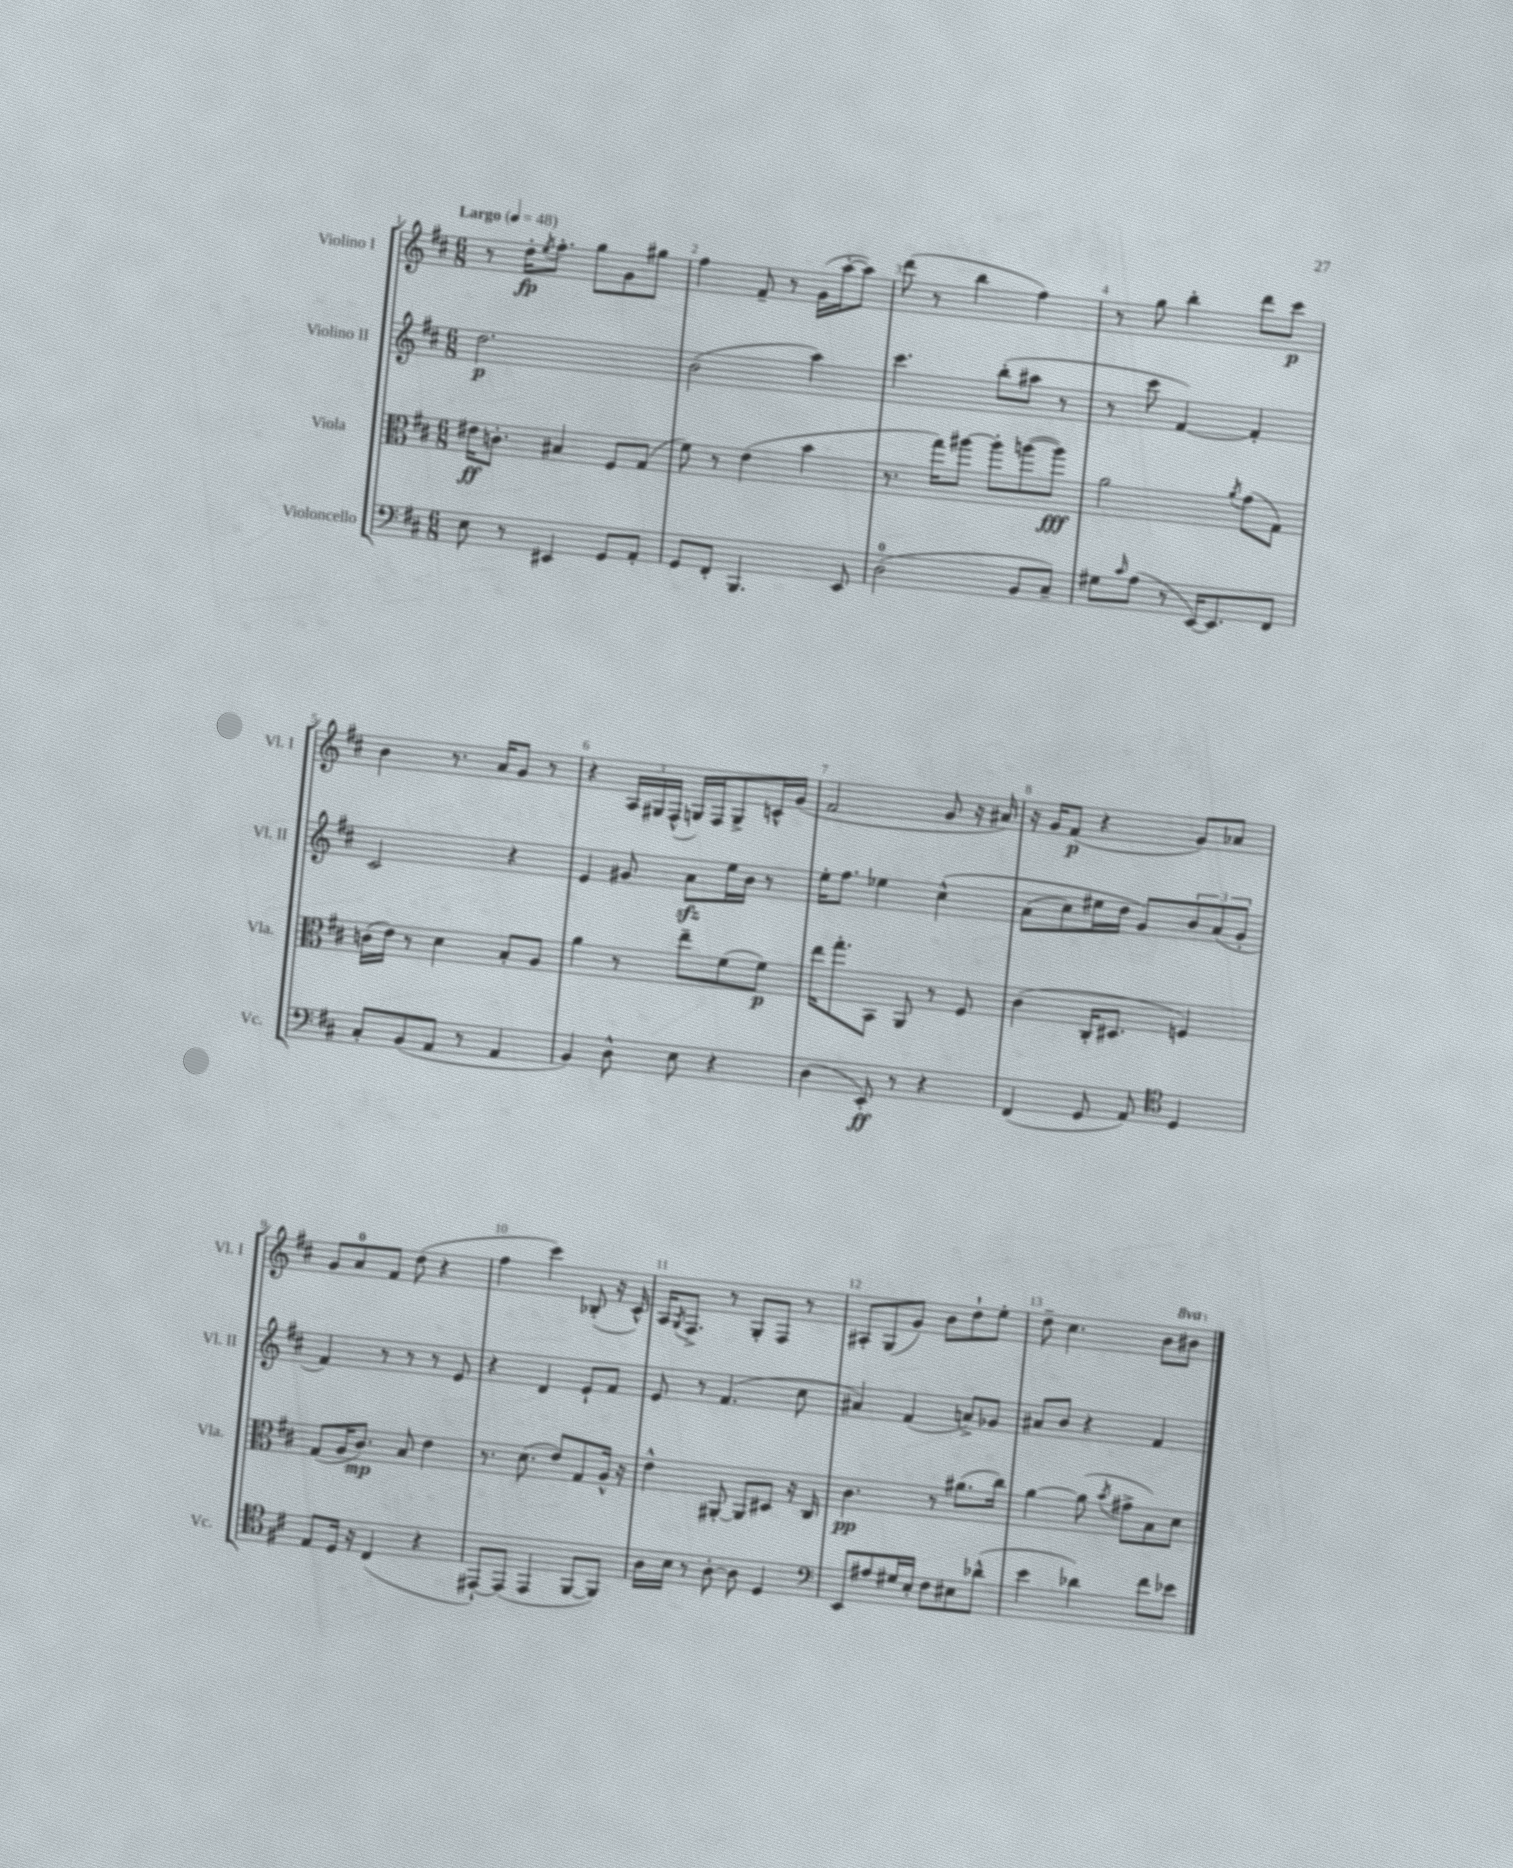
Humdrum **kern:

**kern	**dynam	**kern	**dynam	**kern	**dynam	**kern	**dynam
*part4	*part4	*part3	*part3	*part2	*part2	*part1	*part1
*staff4	*staff4	*staff3	*staff3	*staff2	*staff2	*staff1	*staff1
*I"Violoncello	*	*I"Viola	*	*I"Violino II	*	*I"Violino I	*
*I'Vc.	*	*I'Vla.	*	*I'Vl. II	*	*I'Vl. I	*
*clefF4	*	*clefC3	*	*clefG2	*	*clefG2	*
*k[f#c#]	*	*k[f#c#]	*	*k[f#c#]	*	*k[f#c#]	*
*M6/8	*	*M6/8	*	*M6/8	*	*M6/8	*
*MM48	*	*MM48	*	*MM48	*	*MM48	*
=1	=1	=1	=1	=1	=1	=1	=1
!	!	!	!	!	!	!LO:TX:a:B:t=Largo	!
8E\	.	16e#X\KL	ff	2.dd\	p	8r	.
.	.	8.cn'\J	.	.	.	.	.
8r	.	.	.	.	.	16dd'\KL	fp
.	.	.	.	.	.	8qee/	.
.	.	.	.	.	.	8.ff#'\J	.
4EE#X/	.	4B#X/	.	.	.	.	.
.	.	.	.	.	.	8gg\L	.
8GG/L	.	8F#/L	.	.	.	8g\	.
8AA'/J	.	(8G/J	.	.	.	8gg#X\J	.
=2	=2	=2	=2	=2	=2	=2	=2
8GG/L	.	8f#\)	.	(2b\	.	4ff#\	.
8FF#'/J	.	8r	.	.	.	.	.
4.BBB/	.	(4e\	.	.	.	8f#~/	.
.	.	.	.	.	.	8r	.
.	.	4b\	.	4aa\)	.	(16g\LL	.
.	.	.	.	.	.	[16aa'\J	.
8EE/	.	.	.	.	.	8aa\J])	.
=3	=3	=3	=3	=3	=3	=3	=3
(2D\	.	8.r	.	4.ccc#\	.	(8ddd\	.
.	.	.	.	.	.	8r	.
.	.	16gg\KL)	.	.	.	.	.
.	.	[8aa#X\J	.	.	.	4bb\	.
.	.	8aa#'\L]	.	(8bb'\L	.	.	.
8BB/L	.	([8aan\	.	8aa#X\J	.	4ff#\)	.
8C#~/J)	.	8aa\J])	fff	8r	.	.	.
=4	=4	=4	=4	=4	=4	=4	=4
8G#X\L	.	2a\	.	8r	.	8r	.
16qqc#/	.	.	.	.	.	.	.
(8A\J	.	.	.	8ccc#\	.	8gg\	.
8r	.	.	.	[4f#/)	.	4bb'\	.
[16EE/KL)	.	.	.	.	.	.	.
8.EE/]	.	.	.	.	.	.	.
.	.	8qa/	.	.	.	.	.
.	.	(8g\L	.	4f#'/]	.	8ddd\L	.
8FF#/J	.	8G\J)	.	.	.	8ccc#\J	p
!!LO:LB:g=z
=5	=5	=5	=5	=5	=5	=5	=5
8C#'/L	.	(16cn\LL	.	2c#/	.	4b\	.
.	.	16e\JJ)	.	.	.	.	.
(8BB/	.	8r	.	.	.	.	.
8AA/J	.	4d\	.	.	.	8.r	.
8r	.	.	.	.	.	.	.
.	.	.	.	.	.	16a/KL	.
4AA/	.	8B'/L	.	4r	.	8g/J	.
.	.	8A/J	.	.	.	8r	.
=6	=6	=6	=6	=6	=6	=6	=6
4BB/)	.	4a\	.	4e/	.	4r	.
8D^^\	.	8r	.	8g#X/	.	24A/LL	.
.	.	.	.	.	.	24G#X/	.
.	.	.	.	.	.	(24F#^^/JJ	.
8E\	.	8ee~\L	.	8azz\L	.	16Gn/LL)	.
.	.	.	.	.	.	16F#/J	.
4r	.	(8f#\	.	16ee\L	.	8G^/	.
.	.	.	.	16b\JJ	.	.	.
.	.	8f#\J)	p	8r	.	16cn^^/L	.
.	.	.	.	.	.	(16g/JJ	.
=7	=7	=7	=7	=7	=7	=7	=7
(4D\	.	16ee\KL	.	16ee'\KL	.	2f#/	.
.	.	8.gg'\	.	8.ff#\J	.	.	.
8EE'/)	ff	8BB\J	.	4ee-X\	.	.	.
8r	.	8AA/	.	.	.	.	.
4r	.	8r	.	(4cc#^^\	.	8g/	.
.	.	8F#/	.	.	.	16r	.
.	.	.	.	.	.	16a#X/)	.
=8	=8	=8	=8	=8	=8	=8	=8
(4FF#/	.	(4c#\	.	(8a\L	.	16r	.
.	.	.	.	.	.	16g/KL	.
.	.	.	.	8cc#\)	.	(8f#/J	p
8GG/	.	16C#'/KL	.	16ee#X\L	.	4r	.
.	.	8.D#X/J	.	16dd\JJ	.	.	.
8AA/)	.	.	.	8g/L)	.	.	.
*clefC4	*	*	*	*	*	*	*
4D/	.	4Fn/)	.	12b/	.	8g/L)	.
.	.	.	.	(12a/	.	.	.
.	.	.	.	.	.	8a-X/J	.
.	.	.	.	12g'/J	.	.	.
!!LO:LB:g=z
=9	=9	=9	=9	=9	=9	=9	=9
8E/L	.	(8G/L	.	4f#/)	.	8g/L	.
16D/Jk	.	16A/K	.	.	.	8a/	.
16r	.	8.c#/J)	mp	.	.	.	.
(4C#/	.	.	.	8r	.	8f#/J	.
.	.	8B/	.	8r	.	(8dd\	.
4r	.	4e\	.	8r	.	4r	.
.	.	.	.	8e/	.	.	.
=10	=10	=10	=10	=10	=10	=10	=10
[8EE#X`/L)	.	8.r	.	4r	.	4ff#\	.
(8EE#/J]	.	.	.	.	.	.	.
.	.	(8.d\	.	.	.	.	.
4EE#/	.	.	.	4d/	.	4ccc#\)	.
.	.	8e/L)	.	.	.	.	.
[8FF#/L	.	8G/	.	8e`/L	.	(8B-X'/	.
8FF#/J])	.	16A^^/Jk	.	8f#/J	.	16r	.
.	.	16r	.	.	.	16c#^^/)	.
=11	=11	=11	=11	=11	=11	=11	=11
16A\LL	.	4e^^\	.	8e/	.	16A/KL	.
.	.	.	.	.	.	8qG/	.
16B\JJ	.	.	.	.	.	8.F#^/J	.
8r	.	.	.	8r	.	.	.
[8A'\	.	[8AA#X'/	.	(4.f#/	.	8r	.
8A\]	.	8AA#/L]	.	.	.	8G'/L	.
4D/	.	8D#X/J	.	.	.	8F#/J	.
.	.	16r	.	8cc#\	.	8r	.
.	.	16C#/	.	.	.	.	.
=12	=12	=12	=12	=12	=12	=12	=12
*clefF4	*	*	*	*	*	*	*
8EE/L	.	4.c#\	pp	4a#X/)	.	8A#X'/L	.
8A#X/	.	.	.	.	.	(8G/	.
16G#X/L	.	.	.	(4f#/	.	8g/J)	.
16E'/JJ	.	.	.	.	.	.	.
8F#\L	.	8r	.	.	.	8b\L	.
8E#X\	.	(8.a#X\L	.	8an^/L)	.	8dd`\	.
(8d-X^^\J	.	.	.	8g-X/J	.	8ee'\J	.
.	.	16cc#\Jk)	.	.	.	.	.
=13	=13	=13	=13	=13	=13	=13	=13
4e\	.	[4a\	.	8a#X/L	.	8dd~\	.
.	.	.	.	8b/J	.	4.cc#\	.
4d-X\)	.	(8a\]	.	4r	.	.	.
.	.	8qb/	.	.	.	.	.
.	.	8g#X^\L	.	.	.	.	.
8f#\L	.	8B\)	.	4f#/	.	8b\L	.
*	*	*	*	*	*	*8va	*
8e-X\J	.	8d\J	.	.	.	8bb#X\J	.
*	*	*	*	*	*	*X8va	*
==	==	==	==	==	==	==	==
*-	*-	*-	*-	*-	*-	*-	*-
